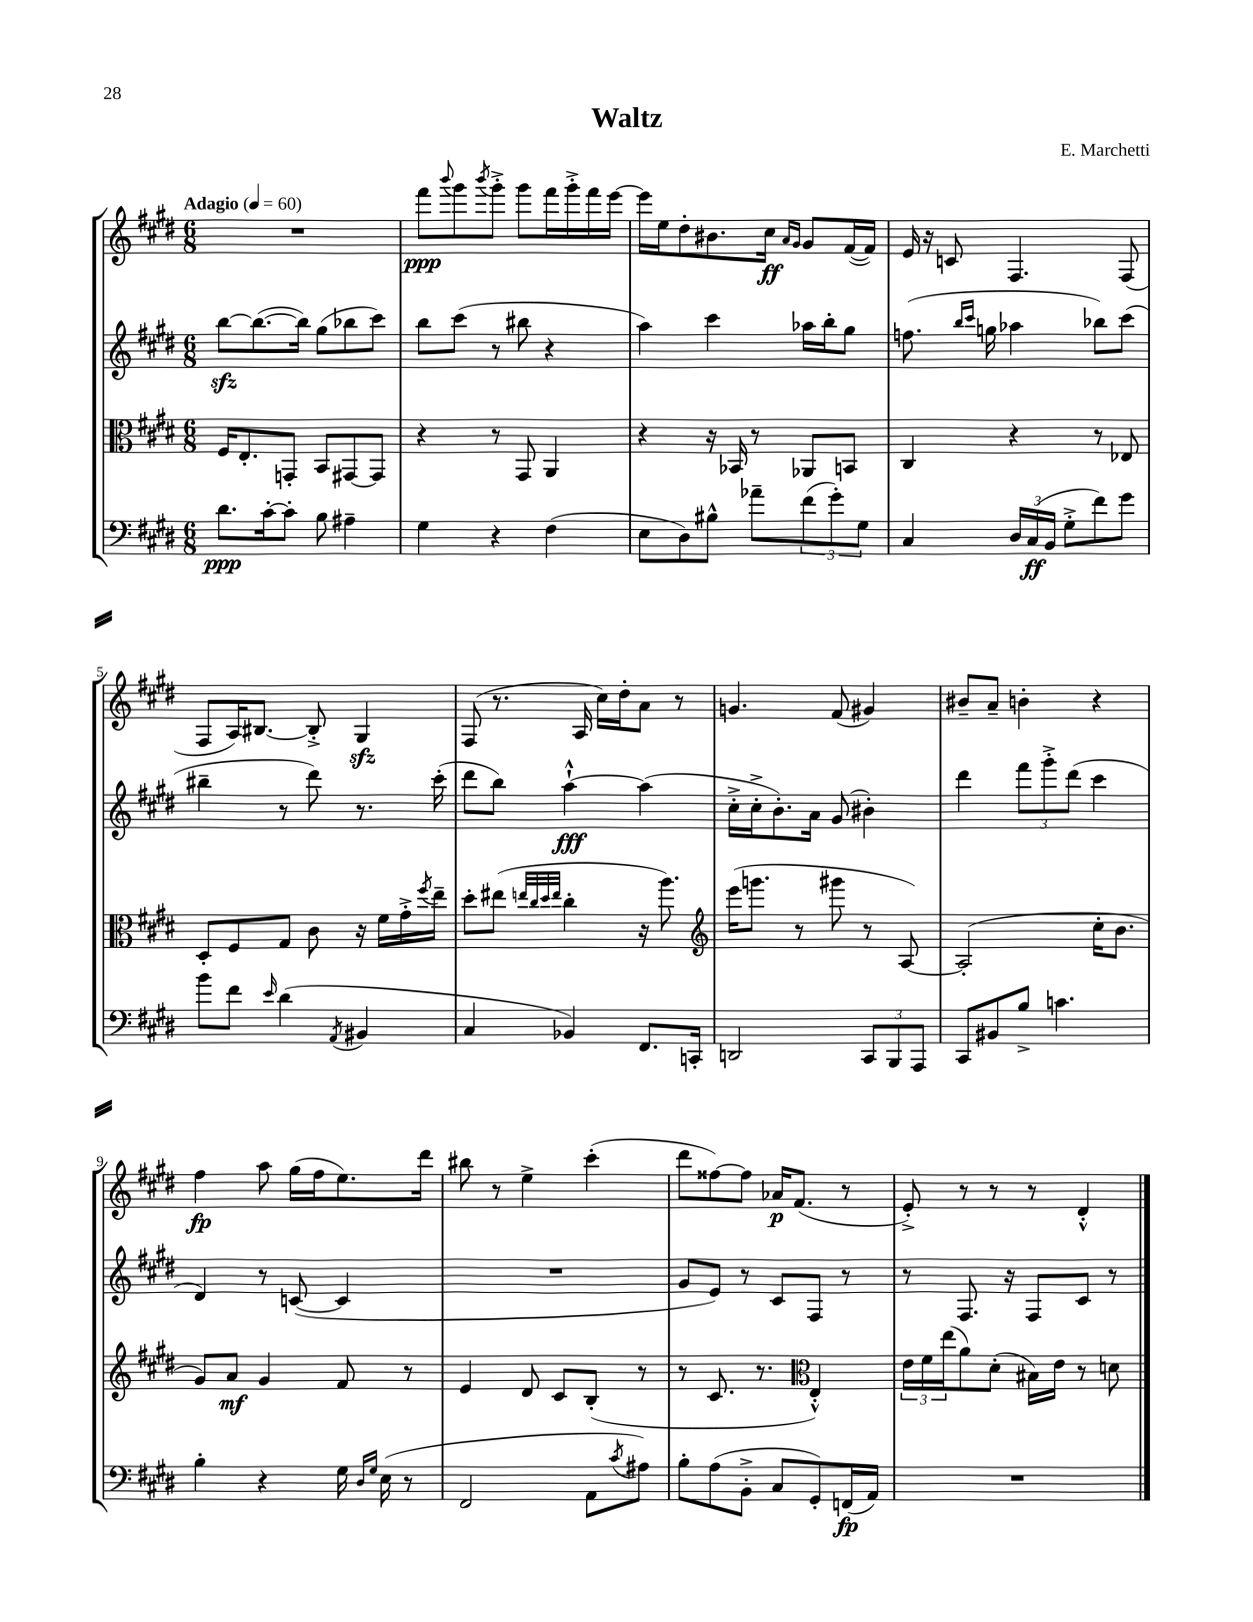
\header { title = "Waltz" composer = "E. Marchetti" }
<<
\new StaffGroup <<
\new Staff = "s0" {
    \clef treble \key e \major \numericTimeSignature \time 6/8 \tempo "Adagio" 4 = 60
    R2. |
    fis'''8\ppp \appoggiatura { b'''8 } gis'''8 \acciaccatura { b'''8 } gis'''8-.-> gis'''8 fis'''16 gis'''16-.-> fis'''16 e'''16~ |
    e'''16 e''16 dis''8-. bis'8. cis''16\ff \grace { a'16 gis'16 } gis'8 fis'16~( fis'16) |
    e'16 r16 c'8 fis4. fis8( |
    fis8 a16) bis8.~ bis8-.-> gis4\sfz |
    fis8( r8. a16 cis''16) dis''16-. a'8 r8 |
    g'4. fis'8( gis'4) |
    bis'8-- a'8-- b'4-. r4 |
    fis''4\fp a''8 gis''16( fis''16 e''8.) dis'''16 |
    bis''8 r8 e''4-> cis'''4-.( |
    dis'''8 fisis''8~) fisis''8 aes'16\p fis'8.( r8 |
    e'8-.->) r8 r8 r8 dis'4-.-^ \bar "|." |
}
\new Staff = "s1" {
    \clef treble \key e \major \numericTimeSignature \time 6/8
    b''8~\sfz b''8.~( b''16) gis''8( bes''8 cis'''8) |
    b''8 cis'''8( r8 bis''8 r4 |
    a''4) cis'''4 aes''16 b''16-. gis''8 |
    f''8.( \grace { b''16 cis'''16 } g''16 aes''4 bes''8) cis'''8( |
    bis''4-- r8 dis'''8) r8. cis'''16-.( |
    dis'''8 b''8) a''4~-!-^\fff a''4( |
    cis''16-.-> cis''16-.-> b'8.-.) a'16 gis'8( bis'4-.) |
    dis'''4 \tuplet 3/2 { fis'''8 gis'''8-.-> dis'''8( } cis'''4 |
    dis'4) r8 c'8~( c'4 |
    R2. |
    gis'8 e'8) r8 cis'8 fis8 r8 |
    r8 fis8. r16 fis8 cis'8 r8 \bar "|." |
}
\new Staff = "s2" {
    \clef alto \key e \major \numericTimeSignature \time 6/8
    fis16 e8.-. g,8-. b,8 gis,8~ gis,8 |
    r4 r8 gis,8 a,4 |
    r4 r16 bes,16 r8 aes,8 b,8 |
    cis4 r4 r8 ees8 |
    dis8-. fis8 gis8 cis'8 r16 fis'16 gis'16-.-> \acciaccatura { fis''8 } e''16-- |
    dis''8-. eis''8( \grace { e''32 cis''32 dis''32 e''32 } cis''4-. r16 a''8.) |
    \clef treble e'''16( g'''8. r8 gis'''8 r8 a8~) |
    a2-.( cis''16-. b'8. |
    gis'8) a'8\mf gis'4 fis'8 r8 |
    e'4 dis'8 cis'8 b8-.( r8 |
    r8 cis'8. r8. \clef alto e4-.-^) |
    \tuplet 3/2 { e'16 fis'16 e''16( } a'8) dis'8-.( bis16) e'16 r8 d'8 \bar "|." |
}
\new Staff = "s3" {
    \clef bass \key e \major \numericTimeSignature \time 6/8
    dis'8.\ppp cis'16~-. cis'8-. b8 ais4-- |
    gis4 r4 fis4( |
    e8 dis8) bis8-^ aes'8-- \tuplet 3/2 { fis'8( gis'8-.) gis8 } |
    cis4 \tuplet 3/2 { dis16 cis16\ff( b,16 } gis8-.-> fis'8) gis'8 |
    b'8 fis'8 \grace { e'16 } dis'4( \acciaccatura { a,8 } bis,4 |
    cis4 bes,4) fis,8. c,16-. |
    d,2 \tuplet 3/2 { cis,8 b,,8 a,,8 } |
    cis,8 bis,8 b8-> c'4. |
    b4-. r4 gis16 \grace { dis16 gis16 } e16( r8 |
    fis,2 a,8 \acciaccatura { cis'8 } ais8) |
    b8-. a8( b,8-.-> cis8 gis,8-.) f,16\fp( a,16) |
    R2. \bar "|." |
}
>>
>>
